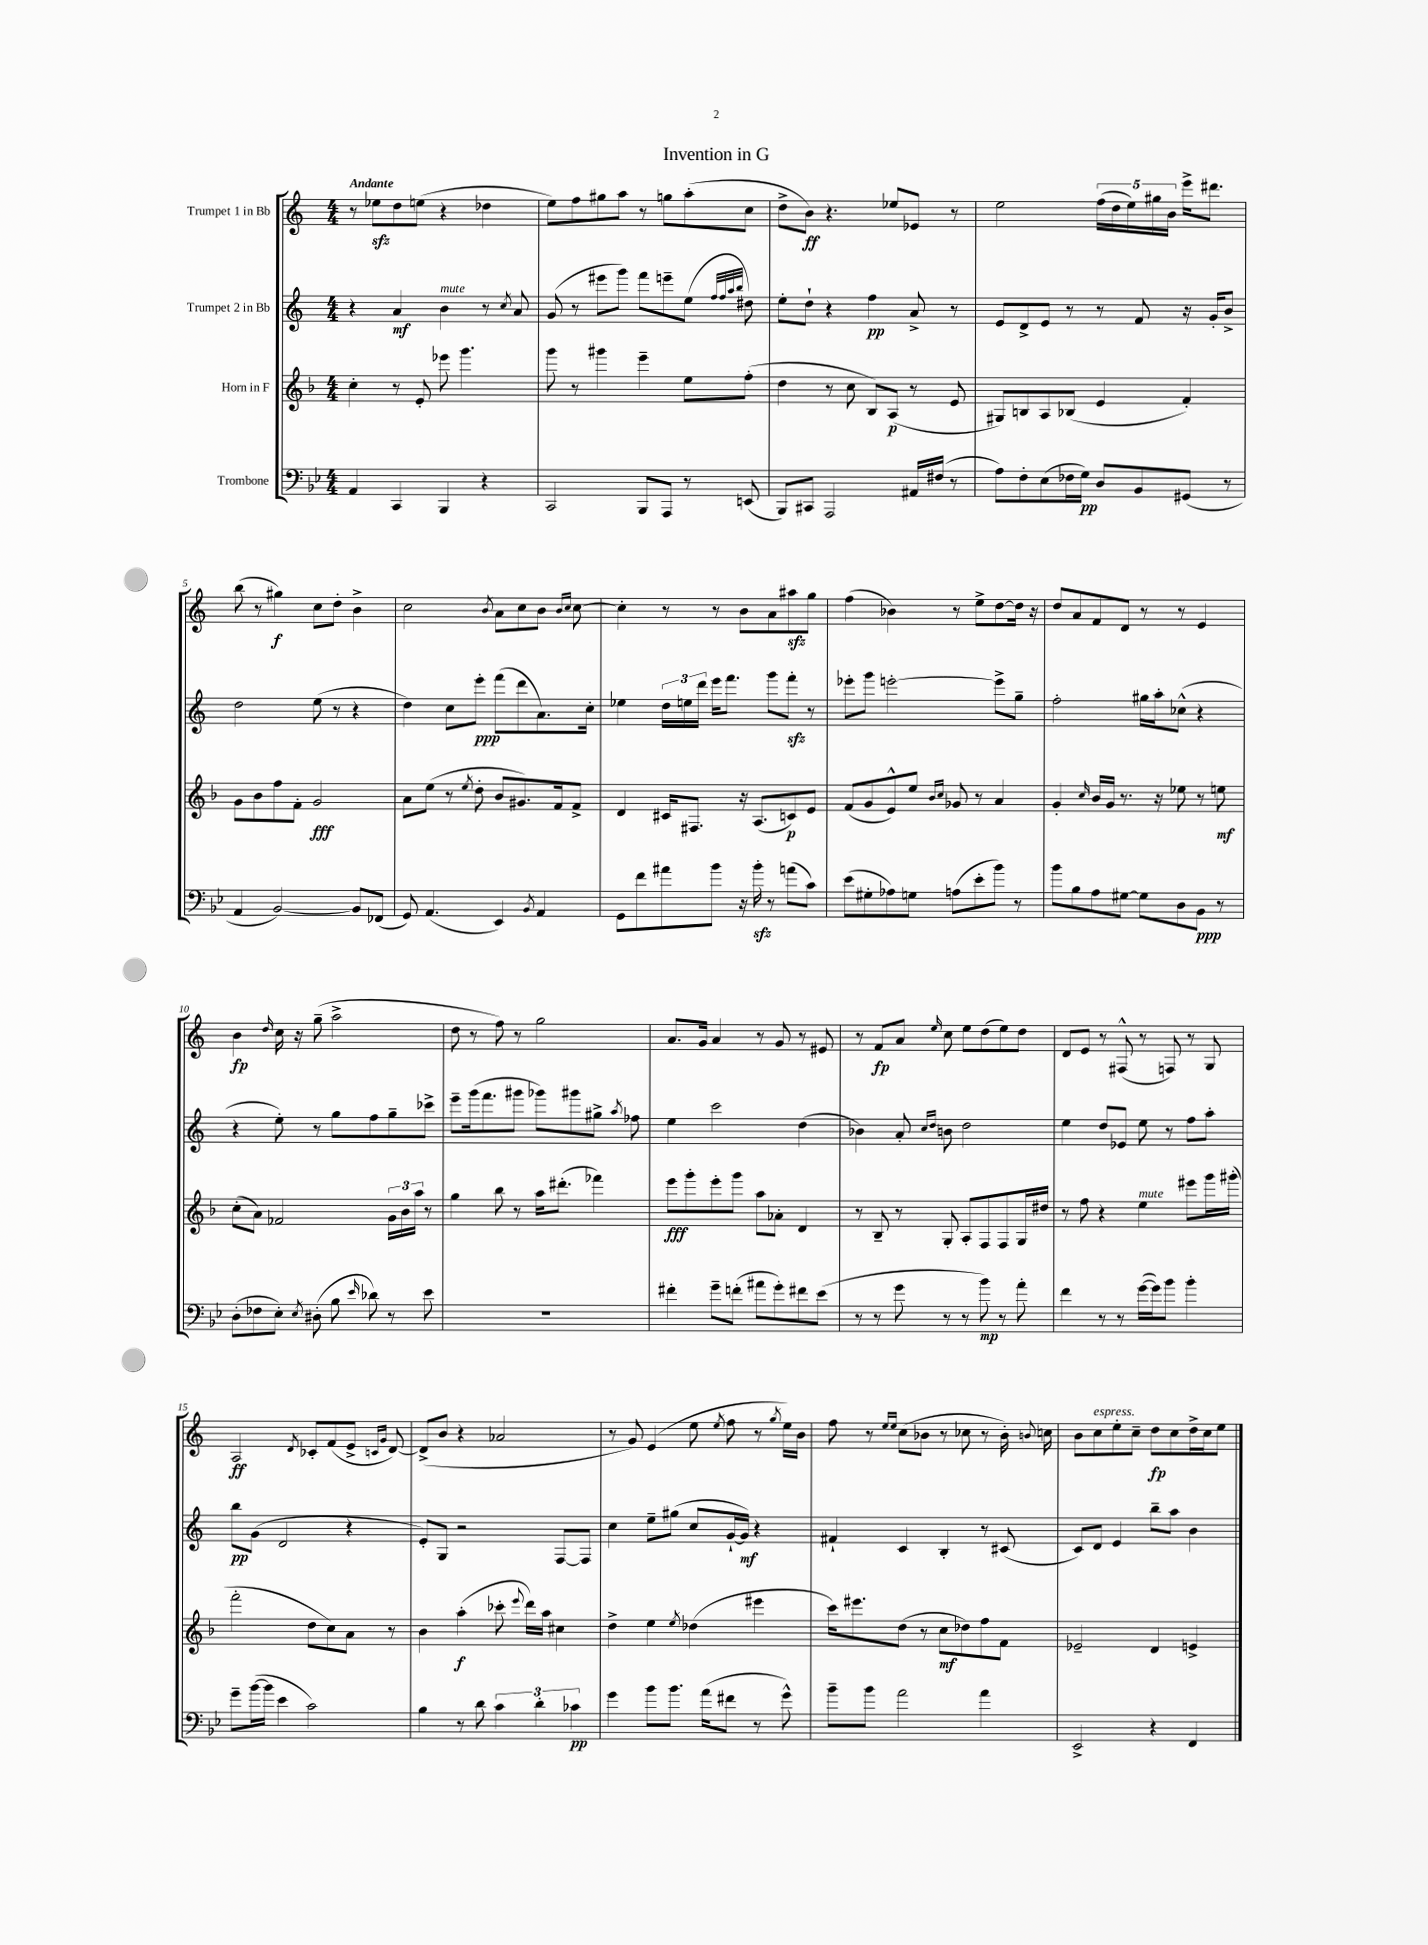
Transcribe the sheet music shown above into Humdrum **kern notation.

**kern	**dynam	**kern	**dynam	**kern	**dynam	**kern	**dynam
*part4	*part4	*part3	*part3	*part2	*part2	*part1	*part1
*staff4	*staff4	*staff3	*staff3	*staff2	*staff2	*staff1	*staff1
*I"Trombone	*	*I"Horn in F	*	*I"Trumpet 2 in Bb	*	*I"Trumpet 1 in Bb	*
*clefF4	*	*clefG2	*	*clefG2	*	*clefG2	*
*k[b-e-]	*	*k[b-]	*	*k[]	*	*k[]	*
*M4/4	*	*M4/4	*	*M4/4	*	*M4/4	*
=1	=1	=1	=1	=1	=1	=1	=1
!	!	!	!	!	!	!LO:TX:a:B:t=Andante	!
4AA/	.	4cc'\	.	4r	.	8r	.
.	.	.	.	.	.	8ee-Xzz\L	.
4CC/	.	8r	.	4a/	mf	8dd\	.
.	.	8e'/	.	.	.	(8een\J	.
!	!	!	!	!LO:TX:a:i:t=mute	!	!	!
4BBB-/	.	8eee-X\	.	4b\	.	4r	.
.	.	4.ggg\	.	.	.	.	.
4r	.	.	.	8r	.	4dd-X\	.
.	.	.	.	8qcc/	.	.	.
.	.	.	.	8a/	.	.	.
=2	=2	=2	=2	=2	=2	=2	=2
2CC/	.	8ggg\	.	(8g/	.	8ee\L)	.
.	.	8r	.	8r	.	8ff\	.
.	.	4ggg#X\	.	8eee#X\L	.	8gg#X\	.
.	.	.	.	8ggg\J)	.	8aa\J	.
8BBB-/L	.	4eee~\	.	8fff\L	.	8r	.
8AAA/J	.	.	.	8eeen~\	.	8ggn\L	.
8r	.	8ee\L	.	(8ee\J	.	(8aa'\	.
.	.	.	.	32qqff/LLL	.	.	.
.	.	.	.	32qqff/	.	.	.
.	.	.	.	32qqaa/	.	.	.
.	.	.	.	32qqbb/JJJ	.	.	.
(8EEn/	.	(8ff'\J	.	8dd#X\)	.	8cc\J	.
=3	=3	=3	=3	=3	=3	=3	=3
8BBB-/L)	.	4dd\	.	8ee'\L	.	8dd^\L	.
8CC#X/J	.	.	.	8dd`\J	.	8b\J)	ff
2AAA/	.	8r	.	4r	.	4.r	.
.	.	8cc\	.	.	.	.	.
.	.	8B-/L)	.	4ff\	pp	.	.
.	.	(8A/J	p	.	.	8ee-X/L	.
16AA#X/LL	.	8r	.	8a^/	.	8e-X/J	.
(16F#X/JJ	.	.	.	.	.	.	.
8r	.	8e/	.	8r	.	8r	.
=4	=4	=4	=4	=4	=4	=4	=4
8A\L)	.	8G#X/L)	.	8e/L	.	2ee\	.
8F'\	.	8Bn/	.	8d^/	.	.	.
(8E-\	.	8A/	.	8e/J	.	.	.
16F-X\L	.	(8B-X/J	.	8r	.	.	.
16G\JJ)	pp	.	.	.	.	.	.
8D/L	.	4e/	.	8r	.	(20ff\LL	.
.	.	.	.	.	.	20dd\	.
.	.	.	.	.	.	20ee\)	.
8BB-/	.	.	.	8f/	.	.	.
.	.	.	.	.	.	20gg#X\	.
.	.	.	.	.	.	20b\JJ	.
(8GG#X/J	.	4f'/)	.	16r	.	16eee^\KL	.
.	.	.	.	16g'/KL	.	8.ddd#X\J	.
8r	.	.	.	8b^/J	.	.	.
!!LO:LB:g=z
=5	=5	=5	=5	=5	=5	=5	=5
4AA/	.	8g\L	.	2dd\	.	(8bb\	.
.	.	8b-\	.	.	.	8r	.
[2BB-/)	.	8ff\	.	.	.	4gg#X\)	f
.	.	8f'\J	.	.	.	.	.
.	.	2g/	fff	(8ee\	.	8cc\L	.
.	.	.	.	8r	.	8dd'\J	.
8BB-/L]	.	.	.	4r	.	4b^\	.
(8FF-X/J	.	.	.	.	.	.	.
=6	=6	=6	=6	=6	=6	=6	=6
8GG/)	.	8a\L	.	4dd\)	.	2cc\	.
(4.AA/	.	(8ee\J	.	.	.	.	.
.	.	8r	.	8cc\L	.	.	.
.	.	8qee/	.	.	.	.	.
.	.	8dd'\	.	8eee'\J	ppp	.	.
.	.	.	.	.	.	8qb/	.
4EE-/)	.	8b-/L	.	(8fff\L	.	8a\L	.
.	.	8.g#X/)	.	8ddd\	.	8cc\	.
8qBB-/	.	.	.	.	.	.	.
4AA/	.	.	.	8.a\)	.	8b\J	.
.	.	16f/k	.	.	.	.	.
.	.	.	.	.	.	16qqb/LL	.
.	.	.	.	.	.	16qqcc/JJ	.
.	.	8f^/J	.	.	.	[8cc\	.
.	.	.	.	16cc'\Jk	.	.	.
=7	=7	=7	=7	=7	=7	=7	=7
8GG\L	.	4d/	.	4ee-X\	.	4cc'\]	.
8f\	.	.	.	.	.	.	.
8a#X\	.	16c#X/KL	.	24dd\LL	.	8r	.
.	.	.	.	24een\	.	.	.
.	.	8.F#X/J	.	.	.	.	.
.	.	.	.	24ddd\JJ	.	.	.
8b-\J	.	.	.	16eee\KL	.	8r	.
.	.	.	.	8.fff\J	.	.	.
16r	.	16r	.	.	.	8b\L	.
16b-zz'\	.	(8.A/L	.	.	.	.	.
8r	.	.	.	8ggg\L	.	8a\	.
(8an\L	.	8cn/)	p	8fffzz'\J	.	8aa#Xzz\	.
8c\J)	.	8e/J	.	8r	.	8gg\J	.
=8	=8	=8	=8	=8	=8	=8	=8
(8e-\L	.	(8f/L	.	8eee-X'\L	.	(4ff\	.
8G#X'\	.	8g/	.	8ggg\J	.	.	.
8A-X\)	.	8e^^/)	.	[2eeen'\	.	4b-X\)	.
8Gn\J	.	8ee/J	.	.	.	.	.
.	.	16qqb-/LL	.	.	.	.	.
.	.	16qqcc/JJ	.	.	.	.	.
(8An\L	.	8g-X/	.	.	.	8r	.
8e-'\	.	8r	.	.	.	8ee^\L	.
8b-\J)	.	4a/	.	8eee^\L]	.	[8dd\	.
8r	.	.	.	8gg~\J	.	16dd\Jk]	.
.	.	.	.	.	.	16r	.
=9	=9	=9	=9	=9	=9	=9	=9
8b-\L	.	4g'/	.	2ff'\	.	8dd/L	.
8B-\	.	.	.	.	.	8a/	.
.	.	16qqcc/	.	.	.	.	.
8A\	.	16b-/LL	.	.	.	8f/	.
.	.	16g/JJ	.	.	.	.	.
[8G#X\J	.	8.r	.	.	.	8d/J	.
8G#\L]	.	.	.	16gg#X\LL	.	8r	.
.	.	16r	.	16aa'\J	.	.	.
8D\	.	8ee-X\	.	(8cc-X^^\J	.	8r	.
8BB-\J	ppp	8r	.	4r	.	4e/	.
8r	.	8een\	mf	.	.	.	.
!!LO:LB:g=z
=10	=10	=10	=10	=10	=10	=10	=10
(8D'\L	.	(8cc'\L	.	4r	.	4b\	fp
8F-X\	.	8a\J)	.	.	.	.	.
.	.	.	.	.	.	16qqdd/	.
8E-'\J)	.	2f-X/	.	8ee'\)	.	16cc\	.
.	.	.	.	.	.	16r	.
8qE-/	.	.	.	.	.	.	.
(8D#X'\	.	.	.	8r	.	(8gg~\	.
8B-\	.	.	.	8gg\L	.	2aa^\	.
16qqe-/	.	.	.	.	.	.	.
8d-X\)	.	.	.	8ff\	.	.	.
8r	.	24g\LL	.	8gg~\	.	.	.
.	.	24b-\	.	.	.	.	.
.	.	24aa\JJ	.	.	.	.	.
8e-\	.	8r	.	8ccc-X^\J	.	.	.
=11	=11	=11	=11	=11	=11	=11	=11
1r	.	4gg\	.	8eee~\L	.	8dd\	.
.	.	.	.	(16ggg\k	.	8r	.
.	.	.	.	8.fff\	.	.	.
.	.	8bb-\	.	.	.	8ff\)	.
.	.	8r	.	8ggg#X\J	.	8r	.
.	.	16aa\KL	.	8ggg-X\L)	.	2gg\	.
.	.	(8.ddd#X'\J	.	.	.	.	.
.	.	.	.	8ggg#X\	.	.	.
.	.	4fff-X\)	.	8gg#X^\J	.	.	.
.	.	.	.	8qaa/	.	.	.
.	.	.	.	8ff-X\	.	.	.
=12	=12	=12	=12	=12	=12	=12	=12
4f#X'\	.	8eee\L	fff	4ee\	.	8.a/L	.
.	.	8ggg'\	.	.	.	.	.
.	.	.	.	.	.	16g/Jk	.
8g~\L	.	8eee'\	.	2ccc\	.	4a/	.
(8fn'\J	.	8ggg\J	.	.	.	.	.
8a#X\L	.	8aa\L	.	.	.	8r	.
8g'\)	.	8a-X'\J	.	.	.	8g/	.
8f#X\	.	4d/	.	(4dd\	.	8r	.
(8e-\J	.	.	.	.	.	8e#X/	.
=13	=13	=13	=13	=13	=13	=13	=13
8r	.	8r	.	4b-X\)	.	8r	.
8r	.	8B-~/	.	.	.	8f/L	fp
8g\	.	8r	.	8a'/	.	8a/J	.
.	.	.	.	16qqcc/LL	.	.	.
.	.	.	.	16qqdd/JJ	.	16qqee/	.
8r	.	8G'/	.	8bn\	.	8cc\	.
8r	.	8A'/L	.	2dd\	.	8ee\L	.
8b-\)	mp	8F/	.	.	.	(8dd\	.
8r	.	8F/	.	.	.	8ee\)	.
8a'\	.	16G/L	.	.	.	8dd\J	.
.	.	16dd#X/JJ	.	.	.	.	.
=14	=14	=14	=14	=14	=14	=14	=14
4f\	.	8r	.	4ee\	.	8d/L	.
.	.	8ff\	.	.	.	8e/J	.
8r	.	4r	.	8dd/L	.	8r	.
8r	.	.	.	8e-X/J	.	(8F#X^^/	.
!	!	!LO:TX:a:i:t=mute	!	!	!	!	!
([16g\LL	.	4ee\	.	8ee\	.	8r	.
16g\J])	.	.	.	.	.	.	.
8b-\J	.	.	.	8r	.	8Fn/)	.
4b-'\	.	8eee#X\L	.	8ff\L	.	8r	.
.	.	16ggg\L	.	8aa'\J	.	8G/	.
.	.	(16ggg#X'\JJ	.	.	.	.	.
!!LO:LB:g=z
=15	=15	=15	=15	=15	=15	=15	=15
8g~\L	.	2fff'\	.	8bb\L	pp	2A/	ff
([16b-\L	.	.	.	(8g\J	.	.	.
16b-\JJ]	.	.	.	.	.	.	.
4e-\	.	.	.	2d/	.	.	.
.	.	.	.	.	.	8qd/	.
2c\)	.	8dd\L	.	.	.	8c-X'/L	.
.	.	8cc\)	.	.	.	(8f/	.
.	.	8a\J	.	4r	.	8e^/J	.
.	.	.	.	.	.	16qqcn/LL	.
.	.	.	.	.	.	16qqg/JJ	.
.	.	8r	.	.	.	[8d/)	.
=16	=16	=16	=16	=16	=16	=16	=16
4B-\	.	4b-\	.	8e'/L)	.	(8d^/L]	.
.	.	.	.	8G/J	.	8b/J	.
8r	.	(4aa'\	f	2r	.	4r	.
8d\	.	.	.	.	.	.	.
6c\	.	8ccc-X'\	.	.	.	2a-X/	.
.	.	8qqeee/	.	.	.	.	.
.	.	16ddd\LL)	.	.	.	.	.
6d'\	.	.	.	.	.	.	.
.	.	16aa\JJ	.	.	.	.	.
.	.	4cc#X\	.	[8F/L	.	.	.
6c-X\	pp	.	.	.	.	.	.
.	.	.	.	8F/J]	.	.	.
=17	=17	=17	=17	=17	=17	=17	=17
4g\	.	4dd^\	.	4cc\	.	8r	.
.	.	.	.	.	.	8g/)	.
8b-\L	.	4ee\	.	8ee~\L	.	(4e/	.
8.b-\J	.	.	.	(8gg#X\J	.	.	.
.	.	8qee/	.	.	.	.	.
.	.	(4dd-X\	.	8cc/L	.	8ee\	.
(16a\KL	.	.	.	.	.	.	.
.	.	.	.	.	.	8qee/	.
8f#X\J	.	.	.	[16g`/L	.	8ff\	.
.	.	.	.	16g/JJ])	mf	.	.
8r	.	4eee#X\	.	4r	.	8r	.
.	.	.	.	.	.	8qgg/	.
8g^^\)	.	.	.	.	.	16ee\LL)	.
.	.	.	.	.	.	16b\JJ	.
=18	=18	=18	=18	=18	=18	=18	=18
8b-~\L	.	16ccc\KL)	.	4f#X`/	.	8ff\	.
.	.	8.eee#X\	.	.	.	.	.
8b-\J	.	.	.	.	.	8r	.
.	.	.	.	.	.	16qqee/LL	.
.	.	.	.	.	.	16qqee/JJ	.
2a\	.	(8dd\J	.	4c/	.	(8cc\L	.
.	.	8r	.	.	.	8b-X\J	.
.	.	8cc\L	mf	4B'/	.	8r	.
.	.	8dd-X\)	.	.	.	8cc-X\	.
4a\	.	8ff\	.	8r	.	8r	.
.	.	8f\J	.	(8c#X/	.	16b-'\)	.
.	.	.	.	.	.	8qqbn/	.
.	.	.	.	.	.	16ccn\	.
=19	=19	=19	=19	=19	=19	=19	=19
2EE-^/	.	2e-X~/	.	8c/L)	.	8b\L	.
!	!	!	!	!	!	!LO:TX:a:i:t=espress.	!
.	.	.	.	8d/J	.	8cc\	.
.	.	.	.	4e/	.	8ee'\	.
.	.	.	.	.	.	8cc~\J	.
4r	.	4d/	.	8bb~\L	.	8dd\L	fp
.	.	.	.	8aa\J	.	8cc\	.
4FF/	.	4en^/	.	4b\	.	16dd^\L	.
.	.	.	.	.	.	16cc\J	.
.	.	.	.	.	.	8ee\J	.
==	==	==	==	==	==	==	==
*-	*-	*-	*-	*-	*-	*-	*-
